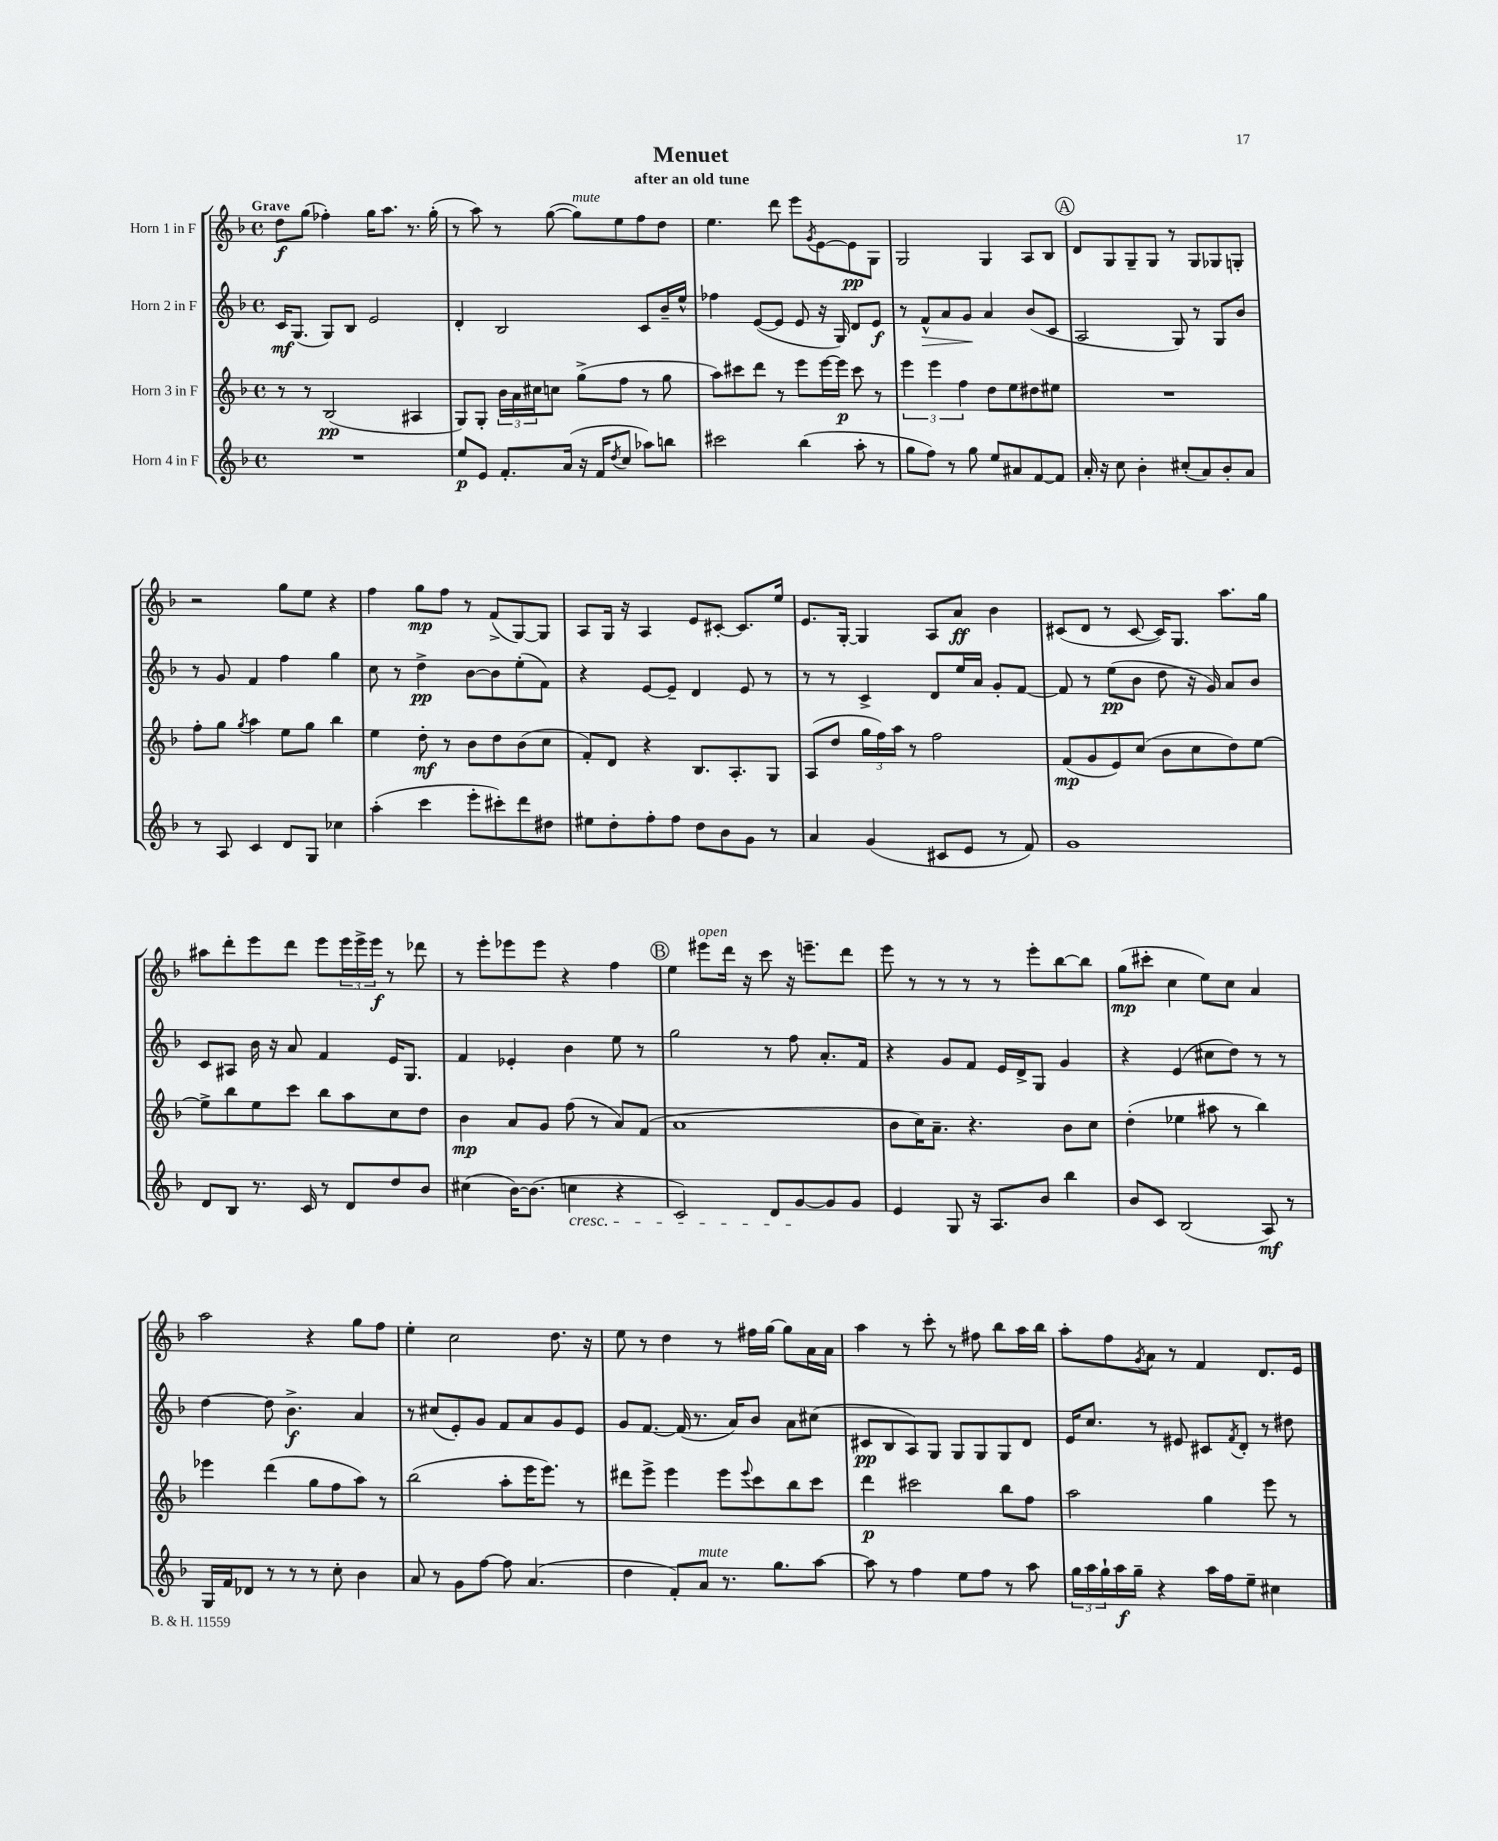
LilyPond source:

\header { title = "Menuet" subtitle = "after an old tune" }
<<
\new StaffGroup <<
\new Staff = "s0" \with { instrumentName = "Horn 1 in F" } {
    \clef treble \key f \major \defaultTimeSignature \time 4/4 \tempo "Grave"
    d''8\f g''8( fes''4-.) g''16 a''8. r8. g''16-.( |
    r8 a''8) r8 g''8~( g''8^\markup { \italic "mute" }) e''8 f''8 d''8 |
    e''4. d'''8 e'''8 \acciaccatura { g'8 } e'8~ e'8\pp g8 |
    g2 g4 a8 bes8 |
    \mark \markup { \circle "A" } d'8 g8 g8-- g8 r8 g8 ges8 g8-. |
    r2 g''8 e''8 r4 |
    f''4 g''8\mp f''8 r8 f'8->( g8~) g8 |
    a8 g16 r16 a4 e'8 cis'8~-. cis'8. e''16 |
    e'8. g16~-. g4 a8 a'8\ff bes'4 |
    cis'8( d'8 r8 cis'8~ cis'16) g8. a''8. g''16 |
    ais''8 d'''8-. e'''8 d'''8 e'''8 \tuplet 3/2 { e'''16 e'''16-> e'''16\f } r8 des'''8 |
    r8 e'''8-. ees'''8 ees'''8 r4 f''4 |
    \mark \markup { \circle "B" } e''4 eis'''8^\markup { \italic "open" } d'''16 r16 c'''8 r16 e'''8.-- d'''8 |
    e'''8 r8 r8 r8 r8 e'''8-. bes''8~ bes''8 |
    g''8\mp( cis'''8-. c''4 e''8) c''8 a'4 |
    a''2 r4 g''8 f''8 |
    e''4-. c''2 d''8. r16 |
    e''8 r8 d''4 r8 fis''16 g''16~ g''8 a'16 a'16 |
    a''4 r8 c'''8-. r8 fis''8 bes''8 a''16 bes''16 |
    a''8-. f''8 \acciaccatura { g'8 } a'8 r8 f'4 d'8. e'16 \bar "|." |
}
\new Staff = "s1" \with { instrumentName = "Horn 2 in F" } {
    \clef treble \key f \major \defaultTimeSignature \time 4/4
    c'16\mf g8.( g8) bes8 e'2 |
    d'4-. bes2 c'8 bes'16-- e''16-^ |
    fes''4 e'8~( e'8 e'8 r16 g16) d'8 e'8\f |
    r8 f'8-^\> a'8 g'8\! a'4 bes'8( c'8 |
    \mark \markup { \circle "A" } a2 g8) r8 g8 bes'8 |
    r8 g'8 f'4 f''4 g''4 |
    c''8 r8 d''4->\pp bes'8~ bes'8 e''8-.( f'8) |
    r4 e'8~ e'8-- d'4 e'8 r8 |
    r8 r8 c'4-> d'8 e''16 a'16 g'8-. f'8~ |
    f'8 r8 e''8\pp( bes'8 d''8 r16 g'16) a'8 bes'8 |
    c'8 ais8 bes'16 r16 a'8 f'4 e'16 g8. |
    f'4 ees'4-. bes'4 e''8 r8 |
    \mark \markup { \circle "B" } g''2 r8 f''8 a'8.-. f'16 |
    r4 g'8 f'8 e'16 d'16-> g8 g'4 |
    r4 e'4( cis''8 d''8) r8 r8 |
    d''4~ d''8 bes'4.->\f a'4 |
    r8 cis''8( e'8-.) g'8 f'8 a'8 g'8 e'8 |
    g'8 f'8.~ f'16( r8. a'16) bes'8 a'8 cis''8( |
    cis'8\pp bes8 a8) g8 g8 g8 g8 d'8 |
    e'16 c''8. r8 eis'8 cis'8 \acciaccatura { f'8 } d'8-. r8 dis''8 \bar "|." |
}
\new Staff = "s2" \with { instrumentName = "Horn 3 in F" } {
    \clef treble \key f \major \defaultTimeSignature \time 4/4
    r8 r8 bes2\pp( ais4 |
    g8) g8-. \tuplet 3/2 { bes'16 a'16 cis''16 } c''8 g''8->( f''8 r8 g''8 |
    a''8) cis'''8 d'''8 r8 e'''8 e'''16~ e'''16\p cis'''8 r8 |
    \tuplet 3/2 { e'''4 e'''4 f''4 } d''8 e''8 dis''8 eis''8 |
    \mark \markup { \circle "A" } R1 |
    f''8-. g''8 \acciaccatura { g''8 } a''4 e''8 g''8 bes''4 |
    e''4 d''8-.\mf r8 bes'8 d''8 bes'8( c''8 |
    f'8-.) d'8 r4 bes8. a8.-. g8 |
    a8( d''8 \tuplet 3/2 { g''16 f''16) a''16 } r8 f''2 |
    f'8\mp( g'8 e'8) c''8( bes'8 c''8 d''8) e''8~ |
    e''8-> bes''8 e''8 c'''8 bes''8 a''8 c''8 d''8 |
    bes'4\mp a'8 g'8 f''8( r8 a'8) f'8( |
    \mark \markup { \circle "B" } a'1 |
    bes'8 c''16) a'8.-- r4. bes'8 c''8 |
    d''4-.( ees''4 ais''8 r8 bes''4) |
    ees'''4 d'''4( g''8 f''8 a''8) r8 |
    bes''2( a''8-. e'''16 e'''8.) r8 |
    dis'''8 e'''8-> e'''4 e'''8 \appoggiatura { e'''8 } c'''8 bes''8 c'''8 |
    d'''4\p cis'''2 bes''8 f''8 |
    a''2 g''4 e'''8 r8 \bar "|." |
}
\new Staff = "s3" \with { instrumentName = "Horn 4 in F" } {
    \clef treble \key f \major \defaultTimeSignature \time 4/4
    R1 |
    e''8\p e'8 f'8.-. a'16( r16 f'16 \acciaccatura { d''8 } c''8 aes''8) b''8 |
    cis'''2 bes''4( a''8-. r8 |
    g''8 f''8) r8 g''8 e''8 ais'8 f'8~ f'8 |
    \mark \markup { \circle "A" } a'16-. r16 c''8 bes'4-. cis''8-.( a'8) bes'8-. a'8 |
    r8 a8 c'4 d'8 g8 ces''4 |
    a''4-.( c'''4 e'''8-. cis'''8-.) d'''8 dis''8 |
    eis''8 d''8-. f''8-. f''8 d''8 bes'8 g'8 r8 |
    a'4 g'4( cis'8 e'8 r8 f'8) |
    g'1 |
    d'8 bes8 r8. c'16 r8 d'8 d''8 bes'8 |
    cis''4( bes'16~) bes'8.( c''4\cresc r4 |
    \mark \markup { \circle "B" } c'2) d'8 g'8~\! g'8 g'8 |
    e'4 g8 r16 a8. bes'8 bes''4 |
    bes'8 c'8 bes2( a8\mf) r8 |
    g16 f'16 des'8 r8 r8 r8 c''8-. bes'4 |
    a'8 r8 g'8 f''8~ f''8 a'4.( |
    d''4 f'8-.) a'8^\markup { \italic "mute" } r8. g''8. a''8~ |
    a''8 r8 f''4 e''8 f''8 r8 a''8 |
    \tuplet 3/2 { g''16 a''16 g''16-! } a''16\f g''16-- r4 a''16 f''16 e''8-- cis''4 \bar "|." |
}
>>
>>
\layout { \context { \Score \remove "Bar_number_engraver" } }
